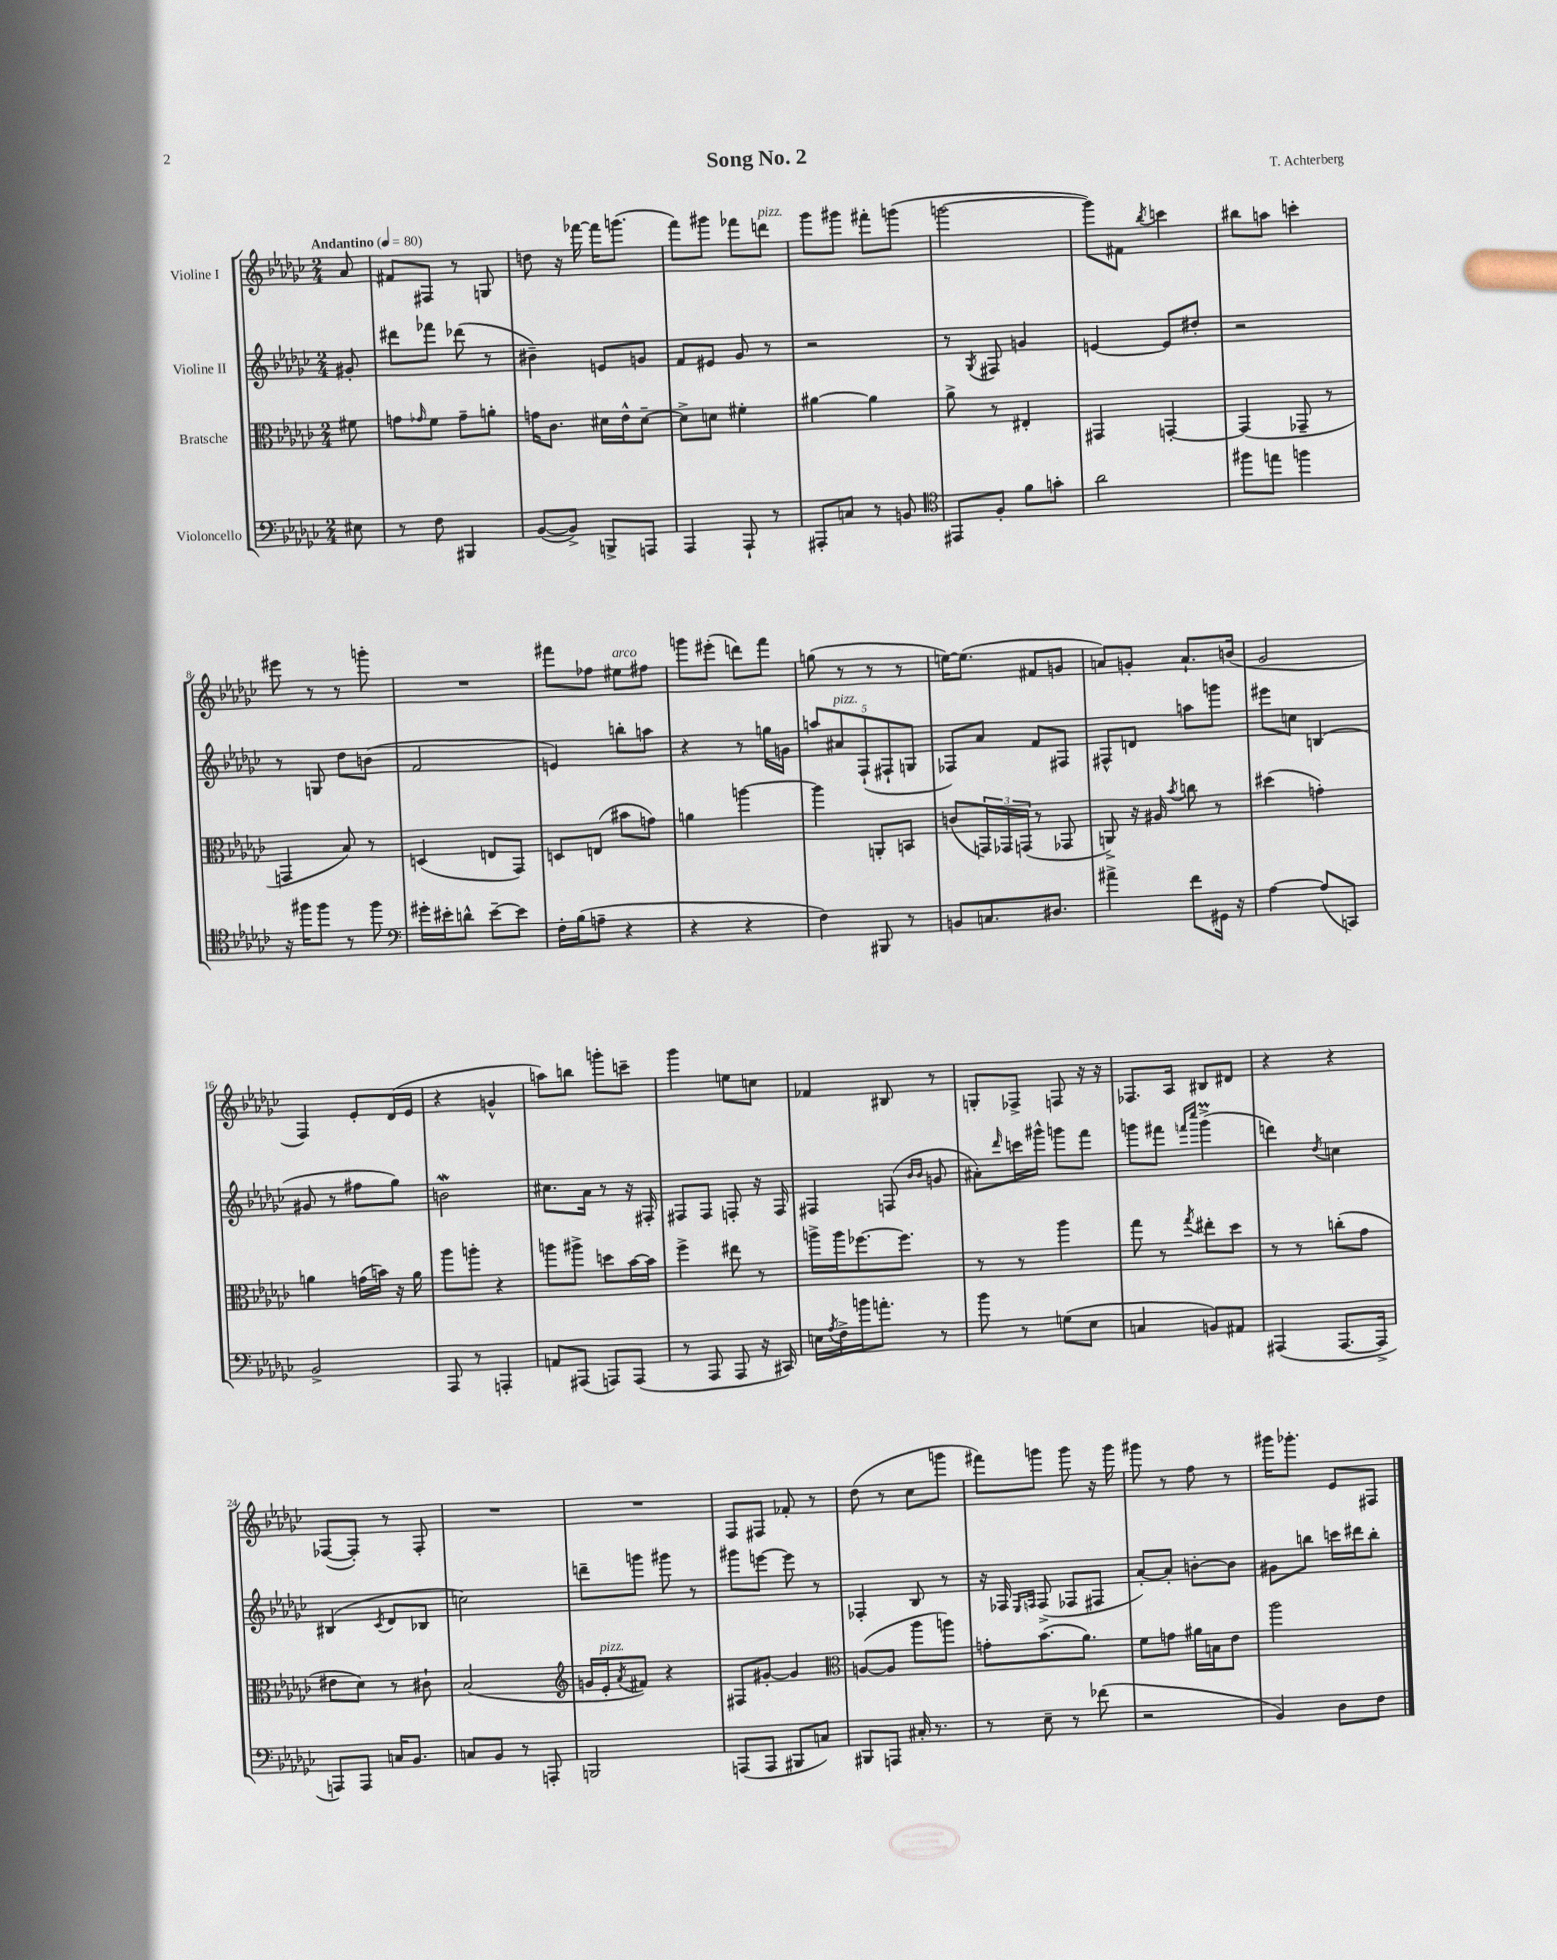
\header { title = "Song No. 2" composer = "T. Achterberg" }
<<
\new StaffGroup <<
\new Staff = "s0" \with { instrumentName = "Violine I" } {
    \clef treble \key ges \major \numericTimeSignature \time 2/4 \partial 8 \tempo "Andantino" 4 = 80
    aes'8 |
    fis'8 fis8 r8 g8 |
    d''8 r16 fes'''16~ fes'''16 g'''8.( |
    f'''8) gis'''8 fes'''8 d'''8^\markup { \italic "pizz." } |
    ges'''8 gis'''8 fis'''8-. g'''8( |
    g'''2~ |
    g'''8) fis'8 \acciaccatura { bes''8 } c'''4 |
    bis''8 a''8 c'''4-. |
    eis'''8 r8 r8 g'''8-. |
    R2 |
    fis'''8 fes''8 eis''8^\markup { \italic "arco" } fis''8 |
    g'''8 eis'''8-.( d'''8) f'''8 |
    g''8( r8 r8 r8 |
    e''16~) e''8.( fis'8 g'8 |
    a'8) g'8-. a'8.-! b'16( |
    ges'2 |
    f4) ees'8-. des'16( ees'16 |
    r4 g'4-^ |
    a''8) b''8 g'''8-. c'''8-- |
    ges'''4 e''8 c''8 |
    fes'4 bis8 r8 |
    g8-. fes8-> f8 r16 r16 |
    fes8. aes16 bis8 dis'8 |
    r4 r4 |
    fes8~( fes8-.) r8 fes8-. |
    R2 |
    R2 |
    f8 fis8 fes'8-. r8 |
    des''8( r8 ces''8 g'''8 |
    fis'''8) g'''8 g'''8 r16 g'''16 |
    gis'''8 r8 f''8 r8 |
    gis'''16 ges'''8.-. ees'8 fis8 \bar "|." |
}
\new Staff = "s1" \with { instrumentName = "Violine II" } {
    \clef treble \key ges \major \numericTimeSignature \time 2/4 \partial 8
    gis'8-. |
    dis'''8 fes'''8 des'''8( r8 |
    bis'4--) e'8 g'8 |
    f'8 eis'8 ges'8 r8 |
    r2 |
    r8 \acciaccatura { ges8 } fis8 g'4 |
    e'4~ e'8 dis''8-. |
    r2 |
    r8 g8 des''8 b'8( |
    f'2 |
    e'4) b''8-. a''8 |
    r4 r8 g''16 g'16 |
    \tuplet 5/4 { a''8 ais'8^\markup { \italic "pizz." } f8-!( fis8-! g8 } |
    fes8) aes'8 f'8 fis8 |
    fis8-^ d'8 a''8 g'''8 |
    eis'''8 c''8 b4( |
    gis'8 r8 fis''8 ges''8) |
    b'2\mordent |
    cis''8. aes'16 r8 r16 fis16-. |
    fis8 fis8 f8-. r16 f16 |
    fis4 f8( \grace { bes'16 bes'16 } g'8 |
    ais'8-.) \grace { des'''16 } c'''16 gis'''16-^ g'''8 f'''8 |
    g'''8 fis'''8 \grace { f'''16 ces''''16 } g'''4->\prall( |
    d'''4) \acciaccatura { des''8 } c''4 |
    bis4( \acciaccatura { ces'8 } des'8 bes8 |
    c''2) |
    d'''8-- g'''8 gis'''8 r8 |
    gis'''8 e'''8~ e'''8 r8 |
    fes4-. bes8 r8 |
    r16 fes16 \grace { ees16 f16 } f8->( fes8 fis8 |
    aes'8~-.) aes'8-. b'8~-. b'8 |
    gis'8 b''8 c'''16 dis'''16 b''8-. \bar "|." |
}
\new Staff = "s2" \with { instrumentName = "Bratsche" } {
    \clef alto \key ges \major \numericTimeSignature \time 2/4 \partial 8
    fis'8 |
    g'8 \grace { ges'16 } f'8 ges'8-- a'8-. |
    g'16 ces'8. dis'16 ees'16-^ dis'8~-- |
    dis'8-> d'8 fis'4-. |
    ais'4~ ais'4 |
    aes'8-> r8 eis4-. |
    gis,4 g,4~-. |
    g,4( ges,8-- r8 |
    g,4 bes8) r8 |
    d4( e8 ges,8) |
    d8 e8( bis'8 g'8) |
    a'4 a''4~ |
    a''4 a,8-. b,8 |
    c'8( \tuplet 3/2 { g,16) ges,16 g,16( } r8 ges,8 |
    a,8->) r16 ais16 \acciaccatura { bes'8 } c''8 r8 |
    dis''4( g'4-.) |
    a'4 g'16( b'16) r16 a'16 |
    aes''8 a''8-. r4 |
    a''8 ais''8-> d''8 bes'16~ bes'16 |
    f''4-> eis''8 r8 |
    a''16-> a''16 fes''8.~ fes''8. |
    r8 r8 aes''4 |
    ges''8 r8 \acciaccatura { ges''8 } eis''8-. des''8 |
    r8 r8 c''8-.( ges'8 |
    eis'8 des'8) r8 cis'8-! |
    bes2( |
    \clef treble g'16 ees'16-.^\markup { \italic "pizz." } \acciaccatura { aes'8 } fis'8) r4 |
    fis8 gis'8~-. gis'4 |
    \clef alto a8~( a8 aes''8 a''8) |
    g'8-. bes'8.( aes'8.) |
    f'8 g'8 ais'16 b16 ees'8 |
    aes''2 \bar "|." |
}
\new Staff = "s3" \with { instrumentName = "Violoncello" } {
    \clef bass \key ges \major \numericTimeSignature \time 2/4 \partial 8
    eis8 |
    r8 f8 bis,,4 |
    bes,8~( bes,8->) b,,8-> a,,8 |
    aes,,4 aes,,8-! r8 |
    ais,,8-. c8 r8 b,8 |
    \clef tenor eis,8 f8-. f'8 g'8-. |
    aes'2 |
    fis''8 e''8 f''4 |
    r16 fis''16 fis''8 r8 fis''8 |
    \clef bass gis'16-. eis'16-. d'8-^ eis'8~-- eis'8 |
    f16-. bes16( a8-- r4 |
    r4 r4 |
    f4) bis,,8 r8 |
    b,8 c8. dis8. |
    ais'4-> f'8 gis,16 r16 |
    aes4~ aes8( c,8) |
    bes,2-> |
    aes,,8 r8 a,,4-. |
    a,8 ais,,8( a,,8) a,,8( |
    r8 aes,,8 aes,,8 r16 cis,16) |
    e16 \acciaccatura { aes8 } f16-> b'16 a'8.-. r8 |
    bes'8 r8 g8( ees8 |
    c4 b,8) ais,8 |
    ais,,4( ais,,8.~ ais,,16-> |
    a,,8) a,,8 c16 bes,8. |
    c8 bes,8 r8 a,,8-. |
    b,,2 |
    a,,8( a,,8 bis,,8 c8) |
    bis,,8 a,,8 cis16-. r8. |
    r8 ees8-- r8 fes'8( |
    r2 |
    bes,4) des8 f8 \bar "|." |
}
>>
>>
